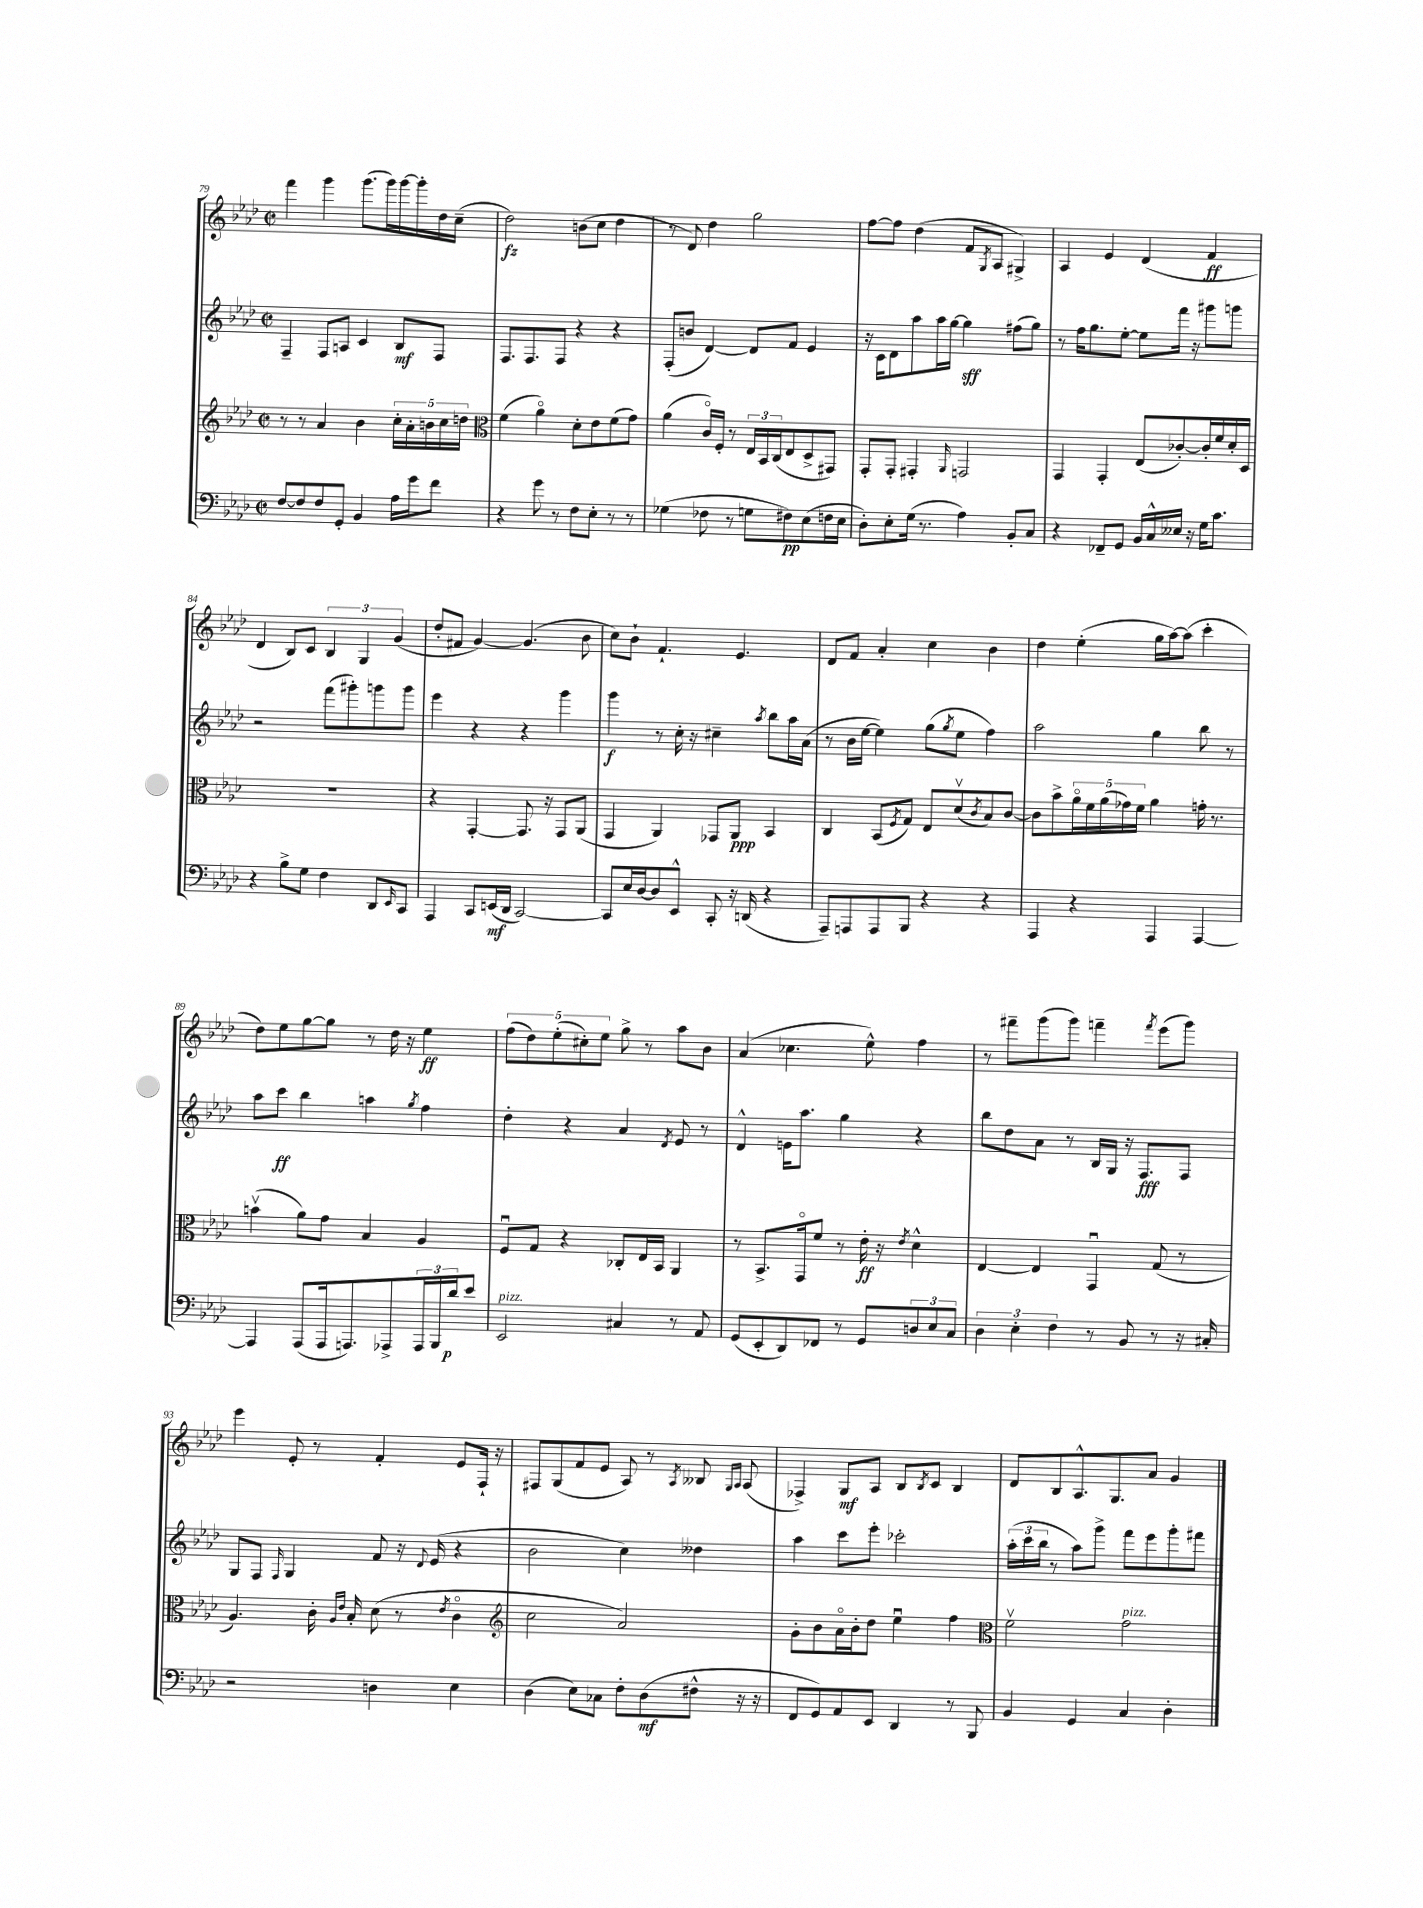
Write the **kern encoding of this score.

**kern	**dynam	**kern	**dynam	**kern	**dynam	**kern	**dynam
*part4	*part4	*part3	*part3	*part2	*part2	*part1	*part1
*staff4	*staff4	*staff3	*staff3	*staff2	*staff2	*staff1	*staff1
*clefF4	*	*clefG2	*	*clefG2	*	*clefG2	*
*k[b-e-a-d-]	*	*k[b-e-a-d-]	*	*k[b-e-a-d-]	*	*k[b-e-a-d-]	*
*M2/2	*	*M2/2	*	*M2/2	*	*M2/2	*
*met(c|)	*	*met(c|)	*	*met(c|)	*	*met(c|)	*
=79	=79	=79	=79	=79	=79	=79	=79
[8F/L	.	8r	.	4F~/	.	4fff\	.
8F/]	.	8r	.	.	.	.	.
8F/	.	4a-/	.	8F/L	.	4ggg\	.
8GG'/J	.	.	.	8An/J	.	.	.
4BB-/	.	4b-\	.	4c/	.	(8.ggg\L	.
.	.	.	.	.	.	16ggg\L)	.
16A-\LL	.	20cc'\LL	.	8B-/L	mf	[16ggg\	.
.	.	20a-'\	.	.	.	.	.
16g\J	.	.	.	.	.	16ggg'\]	.
.	.	20bn\	.	.	.	.	.
8f\J	.	.	.	8F/J	.	16dd-\	.
.	.	20cc\	.	.	.	.	.
.	.	.	.	.	.	(16cc~\JJ	.
.	.	20ddn\JJ	.	.	.	.	.
=80	=80	=80	=80	=80	=80	=80	=80
*	*	*clefC3	*	*	*	*	*
4r	.	(4f\	.	8.F/L	.	2dd-\)	fz
.	.	.	.	8.F/	.	.	.
8g\	.	4a-\)	.	.	.	.	.
8r	.	.	.	8F/J	.	.	.
8F\L	.	8d-'\L	.	4r	.	(8bn\L	.
8E-'\J	.	8e-\	.	.	.	8cc\J	.
8r	.	(8f\	.	4r	.	4dd-\	.
8r	.	8g\J)	.	.	.	.	.
=81	=81	=81	=81	=81	=81	=81	=81
(4G-X\	.	(4a-\	.	(8F'/L	.	8r	.
.	.	.	.	8bn/J	.	8d-/)	.
8F-X\	.	16c/LL)	.	[4d-/)	.	4dd-\	.
.	.	16F'/JJ	.	.	.	.	.
8r	.	8r	.	.	.	.	.
8Gn\L	.	24E-/LL	.	8d-/L]	.	2gg\	.
.	.	24BB-/	.	.	.	.	.
.	.	(24C/J	.	.	.	.	.
8F#X\)	pp	8E-/	.	8f/J	.	.	.
(8E-\	.	8D-^/	.	4e-/	.	.	.
16Fn\L	.	8GG#X/J)	.	.	.	.	.
16E-\JJ	.	.	.	.	.	.	.
=82	=82	=82	=82	=82	=82	=82	=82
8D-'\L)	.	8GG'/L	.	16r	.	[8ff\L	.
.	.	.	.	16c\KL	.	.	.
8E-'\	.	8GG'/J	.	8d-\	.	8ff\J]	.
(16G\Jk	.	4GG#X'/	.	8aa-\	.	(4dd-\	.
8.r	.	.	.	.	.	.	.
.	.	.	.	16aa-\L	.	.	.
.	.	.	.	[16gg\JJ	.	.	.
.	.	16qqAA-/	.	.	.	.	.
4A-\)	.	2GGn/	.	4gg\]	sff	8f/L	.
.	.	.	.	.	.	8qG/	.
.	.	.	.	.	.	8A-/J	.
8BB-'/L	.	.	.	(8ff#X\L	.	4G#X^/)	.
8C/J	.	.	.	8gg\J)	.	.	.
=83	=83	=83	=83	=83	=83	=83	=83
4r	.	4GG/	.	8r	.	4A-/	.
.	.	.	.	16ff\KL	.	.	.
.	.	.	.	8.gg\	.	.	.
8FF-X~/L	.	4GG'/	.	.	.	4e-/	.
8GG/J	.	.	.	[8ee-'\J	.	.	.
16BB-/LL	.	(8E-/L	.	8ee-\L]	.	(4d-/	.
16C^^/	.	.	.	.	.	.	.
16E--X/JJ	.	[8c-X'/)	.	16fff\Jk	.	.	.
16r	.	.	.	16r	.	.	.
16G\KL	.	16c-'/L]	.	8ggg#X\L	.	4f/	ff
8.c\J	.	16f/	.	.	.	.	.
.	.	16d-'/	.	8gggn\J	.	.	.
.	.	16D-/JJ	.	.	.	.	.
!!LO:LB:g=z
=84	=84	=84	=84	=84	=84	=84	=84
4r	.	1r	.	2r	.	4d-/	.
8B-^\L	.	.	.	.	.	8B-/L)	.
8G\J	.	.	.	.	.	8c/J	.
4F\	.	.	.	(8fff\L	.	6B-/	.
.	.	.	.	8ggg#X'\)	.	.	.
.	.	.	.	.	.	6G/	.
8DD-/L	.	.	.	8gggn\	.	.	.
.	.	.	.	.	.	(6g/	.
16qqEE-/	.	.	.	.	.	.	.
8CC/J	.	.	.	8ggg\J	.	.	.
=85	=85	=85	=85	=85	=85	=85	=85
4AAA-/	.	4r	.	4eee-\	.	8dd-'/L	.
.	.	.	.	.	.	8f#X/J	.
8CC/L	.	[4GG'/	.	4r	.	[4g/)	.
(16EEn/L	mf	.	.	.	.	.	.
16DD-/JJ	.	.	.	.	.	.	.
[2CC/)	.	8.GG/]	.	4r	.	(4.g/]	.
.	.	16r	.	.	.	.	.
.	.	8GG/L	.	4ggg\	.	.	.
.	.	(8AA-/J	.	.	.	8b-\	.
=86	=86	=86	=86	=86	=86	=86	=86
8CC/L]	.	4GG/	.	4ggg\	f	8cc\L)	.
16E-/L	.	.	.	.	.	8b-`\J	.
[16D-/J	.	.	.	.	.	.	.
8D-/]	.	4AA-/)	.	8r	.	4.f`/	.
8EE-^^/J	.	.	.	16cc'\	.	.	.
.	.	.	.	16r	.	.	.
8CC'/	.	8GG-X/L	.	4cc#X~\	.	.	.
16r	.	8AA-/J	ppp	.	.	4.e-/	.
(16DDn/	.	.	.	.	.	.	.
.	.	.	.	8qaa-/	.	.	.
4r	.	4BB-/	.	8bb-\L	.	.	.
.	.	.	.	16aa-\L	.	.	.
.	.	.	.	(16a-\JJ	.	.	.
=87	=87	=87	=87	=87	=87	=87	=87
8AAA-~/L)	.	4C/	.	8r	.	8d-/L	.
8AAAn/	.	.	.	16b-\LL	.	8f/J	.
.	.	.	.	[16ee-\JJ	.	.	.
8AAA/	.	(8BB-/L	.	4ee-\])	.	4a-'/	.
.	.	8qF/	.	.	.	.	.
8BBB-/J	.	8G/J)	.	.	.	.	.
4r	.	8E-/L	.	(8gg\L	.	4cc\	.
.	.	.	.	8qgg/	.	.	.
.	.	(8d-v/	.	8ee-\J	.	.	.
.	.	8qc/	.	.	.	.	.
4r	.	8B-/)	.	4ff\)	.	4b-\	.
.	.	[8c/J	.	.	.	.	.
=88	=88	=88	=88	=88	=88	=88	=88
4AAA-/	.	8c\L]	.	2aa-\	.	4dd-\	.
.	.	8b-^\	.	.	.	.	.
4r	.	20a-\L	.	.	.	(4ee-'\	.
.	.	20f\	.	.	.	.	.
.	.	(20a-\	.	.	.	.	.
.	.	20g-X\)	.	.	.	.	.
.	.	20f\JJ	.	.	.	.	.
4AAA-/	.	4a-\	.	4gg\	.	16gg\LL	.
.	.	.	.	.	.	[16aa-\J)	.
.	.	.	.	.	.	(8aa-\J]	.
[4AAA-/	.	16gn'\	.	8bb-\	.	4ccc'\	.
.	.	8.r	.	.	.	.	.
.	.	.	.	8r	.	.	.
!!LO:LB:g=z
=89	=89	=89	=89	=89	=89	=89	=89
4AAA-/]	.	(4bnv\	.	8aa-\L	.	8dd-\L)	.
.	.	.	.	8ccc\J	ff	8ee-\	.
(8AAA-/L	.	8a-\L)	.	4bb-\	.	[8gg\	.
16AAA-/k	.	8g\J	.	.	.	8gg\J]	.
8.AAAn/)	.	.	.	.	.	.	.
.	.	4B-/	.	4aan\	.	8r	.
8AAA-X^/	.	.	.	.	.	16dd-\	.
.	.	.	.	.	.	16r	.
.	.	.	.	8qgg/	.	.	.
24AAA-/L	.	4A-/	.	4ff\	.	4ee-\	ff
24BBB-/	.	.	.	.	.	.	.
24d-/J	p	.	.	.	.	.	.
8e-/J	.	.	.	.	.	.	.
=90	=90	=90	=90	=90	=90	=90	=90
!LO:TX:a:i:t=pizz.	!	!	!	!	!	!	!
2EE-/	.	8Fu/L	.	4dd-'\	.	(10ff\L	.
.	.	.	.	.	.	10dd-\)	.
.	.	8G/J	.	.	.	.	.
.	.	.	.	.	.	(10ee-'\	.
.	.	4r	.	4r	.	.	.
.	.	.	.	.	.	10cc#X'\)	.
.	.	.	.	.	.	10ee-\J	.
4C#X/	.	8C-X'/L	.	4a-/	.	8gg^\	.
.	.	16E-/L	.	.	.	8r	.
.	.	16BB-/JJ	.	.	.	.	.
.	.	.	.	8qd-/	.	.	.
8r	.	4AA-/	.	8e-/	.	8aa-\L	.
8AA-/	.	.	.	8r	.	8b-\J	.
=91	=91	=91	=91	=91	=91	=91	=91
(8GG/L	.	8r	.	4d-^^/	.	(4a-/	.
8EE-'/	.	8.BB-^/L	.	.	.	.	.
8DD-/)	.	.	.	16en\KL	.	4.cc-X\	.
.	.	16GG/k	.	8.aa-\J	.	.	.
8FF-X/J	.	8f/J	.	.	.	.	.
8r	.	8r	.	4gg\	.	.	.
8GG/L	.	16e-'\	ff	.	.	8ee-^^\)	.
.	.	16r	.	.	.	.	.
.	.	8qe-/	.	.	.	.	.
12Dn/	.	4d-^^\	.	4r	.	4ff\	.
12E-/	.	.	.	.	.	.	.
12C/J	.	.	.	.	.	.	.
=92	=92	=92	=92	=92	=92	=92	=92
6D-\	.	[4E-/	.	8bb-\L	.	8r	.
.	.	.	.	8dd-\	.	8fff#X~\L	.
6E-'\	.	.	.	.	.	.	.
.	.	4E-/]	.	8a-\J	.	(8ggg\	.
6F\	.	.	.	.	.	.	.
.	.	.	.	8r	.	8ggg\J)	.
8r	.	4GGu/	.	16B-/LL	.	4fffn~\	.
.	.	.	.	16G/JJ	.	.	.
8BB-/	.	.	.	16r	.	.	.
.	.	.	.	8.F/L	fff	.	.
.	.	.	.	.	.	8qfff/	.
8r	.	(8G/	.	.	.	(8eee-\L	.
16r	.	8r	.	8F/J	.	8ggg\J)	.
16C#X'/	.	.	.	.	.	.	.
!!LO:LB:g=z
=93	=93	=93	=93	=93	=93	=93	=93
2r	.	4.A-/)	.	8G/L	.	4eee-\	.
.	.	.	.	8F/J	.	.	.
.	.	.	.	16qqF/	.	.	.
.	.	.	.	4G/	.	8e-'/	.
.	.	16c'\	.	.	.	8r	.
.	.	16qqA-/LL	.	.	.	.	.
.	.	16qqe-/JJ	.	.	.	.	.
.	.	16B-'/	.	.	.	.	.
4Dn\	.	(8d-\	.	8f/	.	4f'/	.
.	.	8r	.	16r	.	.	.
.	.	.	.	8qqd-/	.	.	.
.	.	.	.	(16e-/	.	.	.
.	.	8qe-/	.	.	.	.	.
4E-\	.	4c\	.	4r	.	8e-/L	.
.	.	.	.	.	.	16F`/Jk	.
.	.	.	.	.	.	16r	.
=94	=94	=94	=94	=94	=94	=94	=94
*	*	*clefG2	*	*	*	*	*
(4D-\	.	2cc\	.	2b-\	.	8F#X/L	.
.	.	.	.	.	.	(8G/	.
8E-\L)	.	.	.	.	.	8f/	.
8C-X\J	.	.	.	.	.	8e-/J	.
8F'\L	.	2a-/)	.	4cc\)	.	8A-/)	.
(8D-\	mf	.	.	.	.	8r	.
.	.	.	.	.	.	8qA-/	.
8F#X^^\J	.	.	.	4dd--X\	.	8B--X/	.
.	.	.	.	.	.	16qqG/LL	.
.	.	.	.	.	.	16qqA-/JJ	.
16r	.	.	.	.	.	(8A-/	.
16r	.	.	.	.	.	.	.
=95	=95	=95	=95	=95	=95	=95	=95
8FF/L	.	8g'\L	.	4aa-\	.	4F-X^/)	.
8GG/)	.	8b-\	.	.	.	.	.
8AA-/	.	16a-\L	.	8ccc\L	.	8G/L	mf
.	.	16b-'\J	.	.	.	.	.
8EE-/J	.	8dd-\J	.	8eee-'\J	.	8A-/J	.
4DD-/	.	4ee-u\	.	2ccc-X'\	.	8B-/L	.
.	.	.	.	.	.	8qB-/	.
.	.	.	.	.	.	8c/J	.
8r	.	4ff\	.	.	.	4B-/	.
8BBB-/	.	.	.	.	.	.	.
=96	=96	=96	=96	=96	=96	=96	=96
*	*	*clefC3	*	*	*	*	*
4BB-/	.	2fv\	.	(24aa-'\LL	.	8d-/L	.
.	.	.	.	24ccc\	.	.	.
.	.	.	.	24bb-\JJ	.	.	.
.	.	.	.	8r	.	8B-/	.
4GG/	.	.	.	8aa-\L)	.	8.A-^^/	.
.	.	.	.	8ggg^\J	.	.	.
.	.	.	.	.	.	8.G/	.
!	!	!LO:TX:a:i:t=pizz.	!	!	!	!	!
4C/	.	2g\	.	8fff\L	.	.	.
.	.	.	.	8eee-\	.	8a-/J	.
4D-'\	.	.	.	8ggg'\	.	4g/	.
.	.	.	.	8fff#X\J	.	.	.
==	==	==	==	==	==	==	==
*-	*-	*-	*-	*-	*-	*-	*-
